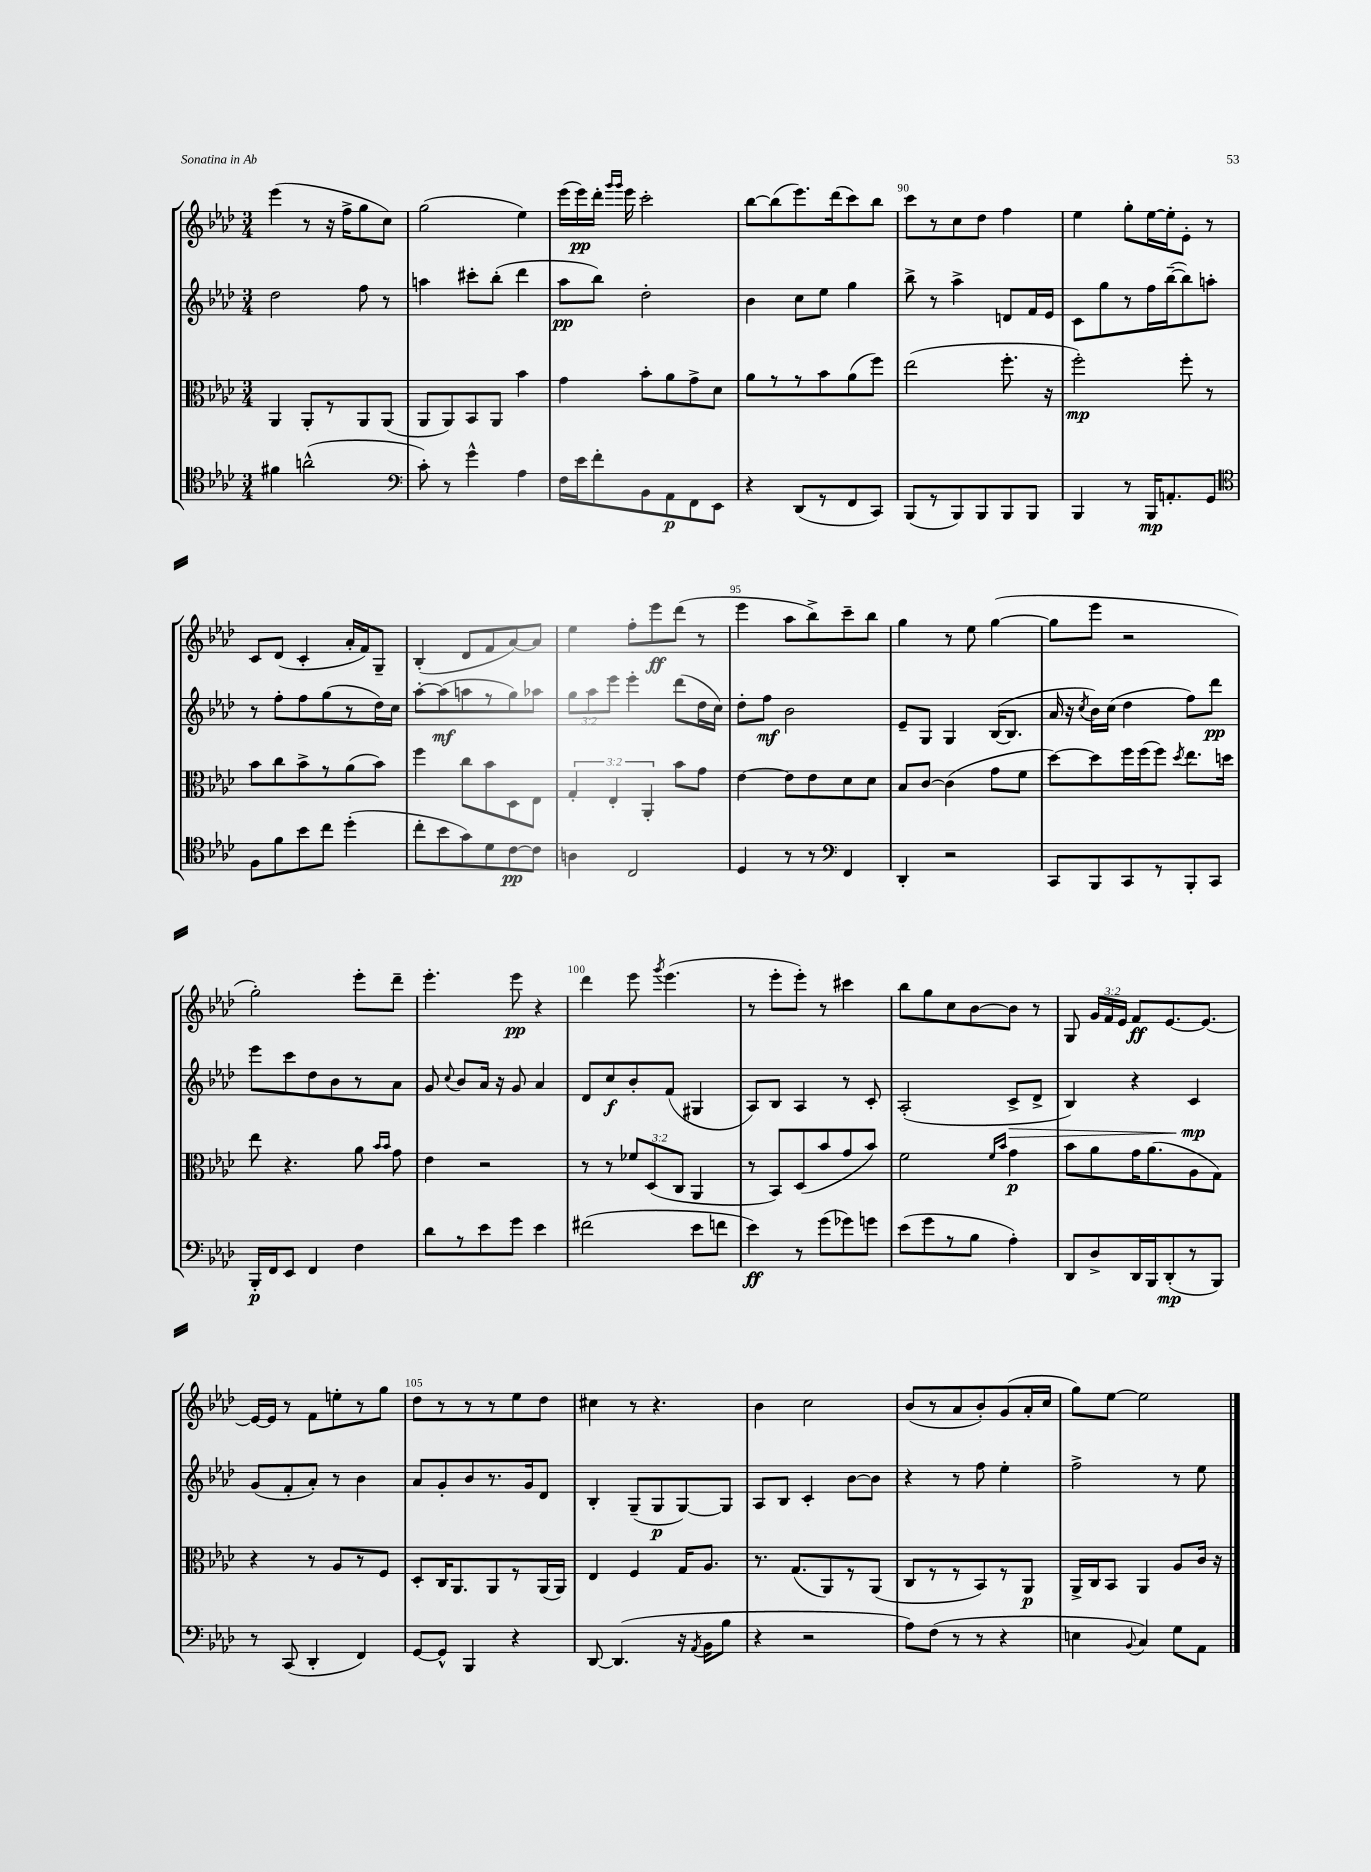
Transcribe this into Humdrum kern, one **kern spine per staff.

**kern	**kern	**kern	**kern
*staff4	*staff3	*staff2	*staff1
*clefC4	*clefC3	*clefG2	*clefG2
*k[b-e-a-d-]	*k[b-e-a-d-]	*k[b-e-a-d-]	*k[b-e-a-d-]
*M3/4	*M3/4	*M3/4	*M3/4
4f#\	4AA-/	2dd-\	(4eee-\
(2a^^\	8AA-'/L	.	8r
.	8r	.	16r
.	.	.	16ff^\LK
.	8AA-/	8ff\	8gg\
.	(8AA-/J	8r	8cc\J)
=	=	=	=
*clefF4	*	*	*
8c'\)	8AA-/L	4aa\	(2gg\
8r	8AA-/)	.	.
4g^^\	8BB-/	8ccc#'\L	.
.	8AA-/J	(8bb-'\J	.
4A-\	4b-\	4ddd-\	4ee-\)
=	=	=	=
16F\LL	4g\	8aa-\L	(16eee-\LL
16e-\J	.	.	16eee-\)
8f'\	.	8bb-\J)	16ddd-'\JJ
.	.	.	16qqggg/LL
.	.	.	16qqggg/JJ
.	.	.	16eee-\
8BB-\	8b-'\L	2dd-'\	2ccc'\
8AA-\	8a-\	.	.
8FF\	8g^\	.	.
8EE-\J	8d-\J	.	.
=	=	=	=
4r	8a-\L	4b-\	[8bb-\L
.	8r	.	(8bb-\]
(8DD-/L	8r	8cc\L	8.eee-\)
8r	8b-\	8ee-\J	.
.	.	.	(16ddd-\k
8FF/	(8a-\	4gg\	8ccc\)
8CC/J)	8ff\J)	.	8bb-\J
=	=	=	=
(8BBB-/L	(2ee-\	8bb-^\	8ccc\L
8r	.	8r	8r
8BBB-/)	.	4aa-^\	8cc\
8BBB-/	.	.	8dd-\J
8BBB-/	8.ff'\	8d/L	4ff\
8BBB-/J	.	16f/L	.
.	16r	16e-/JJ	.
=	=	=	=
4BBB-/	2ff'\)	8c\L	4ee-\
.	.	8gg\	.
8r	.	8r	8gg'\L
16BBB-/LK	.	16ff\L	[16ee-\L
8.AA'/	.	([16bb-~\J	16ee-'\]J
.	8ff'\	8bb-\])	8e-'\J
8GG/J	8r	8aa'\J	8r
=	=	=	=
*clefC4	*	*	*
8F\L	8b-\L	8r	8c/L
8f\	8cc\	8ff'\L	(8d-/J
8b-\	8b-^\	8ff\	4c'/
8cc\J	8r	(8gg\	.
(4dd-'\	(8a-\	8r	16a-'/LL
.	.	.	16f/J)
.	8b-\J)	16dd-\L)	8G~/J
.	.	16cc\JJ	.
=	=	=	=
8cc'\L	4ff\	[8aa-'\L	(4B-'/
8b-\	.	(8aa-\]	.
8g\)	8cc\L	8aa\	8d-/L
8d-\	8b-\	8r	8f/
[8c\	8D-\	8gg\)	[8a-/)
8c\]J	8E-\J	8aa-\J	8a-/]J
=	=	=	=
4A\	6G'/	12gg\L	4ee-\
.	.	12aa-\	.
.	6E-'/	12eee-\J	.
2C/	.	4eee-'\	8ff'\L
.	6AA-'/	.	.
.	.	.	8eee-\
.	8b-\L	(8ddd-\L	(8ddd-\J
.	8g\J	16dd-\L	8r
.	.	16cc\JJ)	.
=	=	=	=
4D-/	[4e-\	8dd-'\L	4eee-\
.	.	8ff\J	.
8r	8e-\]L	2b-\	8aa-\L
8r	8e-\	.	8bb-^\)
*clefF4	*	*	*
4FF/	8d-\	.	8ccc~\
.	8d-\J	.	8bb-\J
=	=	=	=
4DD-'/	8B-/L	8e-~/L	4gg\
.	[8c/J	8G/J	.
2r	(4c\]	4G/	8r
.	.	.	8ee-\
.	8g\L	([16B-/LK	([4gg\
.	.	8.B-/]J	.
.	8f\J	.	.
=	=	=	=
8CC/L	[8dd-\L)	16a-/	8gg\]L
.	.	16r	.
.	.	8qcc/	.
8BBB-/	8dd-\]	16b-\LL)	8eee-\J
.	.	(16cc\JJ	.
8CC/	16ff\L	4dd-\	2r
.	(16ff\J	.	.
8r	8ff\J)	.	.
.	8qdd-/	.	.
8BBB-'/	8.ee-\L	8ff\L)	.
8CC/J	.	8ddd-\J	.
.	16dd\Jk	.	.
=	=	=	=
16BBB-'/LL	8ee-\	8eee-\L	2gg'\)
16FF/J	.	.	.
8EE-/J	4.r	8ccc\	.
4FF/	.	8dd-\	.
.	.	8b-\	.
4F\	8a-\	8r	8eee-'\L
.	16qqb-/LL	.	.
.	16qqb-/JJ	.	.
.	8g\	8a-\J	8ddd-~\J
=	=	=	=
8d-\L	4e-\	8g/	4.eee-'\
.	.	8qqcc/	.
8r	.	8b-/L	.
8e-\	2r	16a-/Jk	.
.	.	16r	.
8g\J	.	8g/	8eee-\
4e-\	.	4a-/	4r
=	=	=	=
(2f#\	8r	8d-/L	4ddd-\
.	8r	8cc/	.
.	12f-/L	8b-'/	8eee-\
.	(12D-/	.	.
.	.	.	8qggg/
.	.	(8f/J	(4.eee-\
.	12C/J	.	.
8e-\L	4AA-/	4G#/	.
8f\J	.	.	.
=	=	=	=
4e-\)	8r	8A-/L)	8r
.	8BB-/L)	8B-/J	8eee-'\L
8r	(8D-/	4A-/	8eee-'\J)
(8g\L	8b-/	.	8r
8g-\)	8g/	8r	4ccc#\
8g\J	8b-/J)	8c'/	.
=	=	=	=
(8e-\L	2f\	(2A-'/	8bb-\L
8g\	.	.	8gg\
8r	.	.	8cc\
8B-\J	.	.	[8b-\
.	16qqf/LL	.	.
.	16qqb-/JJ	.	.
4A-'\)	4g\	8c^/L	8b-\]J
.	.	8d-^/J	8r
=	=	=	=
8DD-/L	8b-\L	4B-/)	8G/
8D-^/	8a-\	.	24g/LL
.	.	.	24f/
.	.	.	24e-/JJ
16DD-/L	16g\K	4r	8f/L
16BBB-/J	(8.a-\	.	.
(8DD-'/	.	.	[8.e-/
8r	8A-\	4c/	.
.	.	.	8.e-/_J
8BBB-/J)	8G\J)	.	.
=	=	=	=
8r	4r	(8g/L	16e-/_LL
.	.	.	16e-/]JJ
(8CC/	.	8f'/	8r
4DD-'/	8r	8a-'/J)	8f\L
.	8A-/L	8r	8ee'\
4FF/)	8r	4b-\	8r
.	8F/J	.	8gg\J
=	=	=	=
[8GG/L	8D-'/L	8a-/L	8dd-\L
8GG^^/]J	16C/K	8g'/	8r
.	8.AA-/	.	.
4BBB-/	.	8b-/	8r
.	8AA-/	8.r	8r
4r	8r	.	8ee-\
.	.	16g/k	.
.	(16AA-/L	8d-/J	8dd-\J
.	16AA-/JJ)	.	.
=	=	=	=
[8DD-/	4E-/	4B-'/	4cc#\
(4.DD-/]	.	.	.
.	4F/	(8G~/L	8r
.	.	8G/	4.r
16r	16G/LK	[8G/)	.
8qAA-/	.	.	.
16BB-\LK	8.A-/J	.	.
8B-\J	.	8G/]J	.
=	=	=	=
4r	8.r	8A-/L	4b-\
.	.	8B-/J	.
.	(8.G/L	.	.
2r	.	4c'/	2cc\
.	8AA-/)	.	.
.	8r	[8b-\L	.
.	(8AA-/J	8b-\]J	.
=	=	=	=
8A-\L)	8C/L	4r	(8b-/L
(8F\J	8r	.	8r
8r	8r	8r	8a-/
8r	8BB-/)	8ff\	8b-'/)
4r	8r	4ee-'\	(8g/
.	8AA-/J	.	16a-'/L
.	.	.	16cc/JJ
=	=	=	=
4E\	16AA-^/LL	2ff^\	8gg\L)
.	16C/J	.	.
.	8BB-/J	.	[8ee-\J
8qqBB-/	.	.	.
4C/)	4AA-/	.	2ee-\]
8G\L	8A-/L	8r	.
8AA-\J	16c/Jk	8ee-\	.
.	16r	.	.
==	==	==	==
*-	*-	*-	*-
